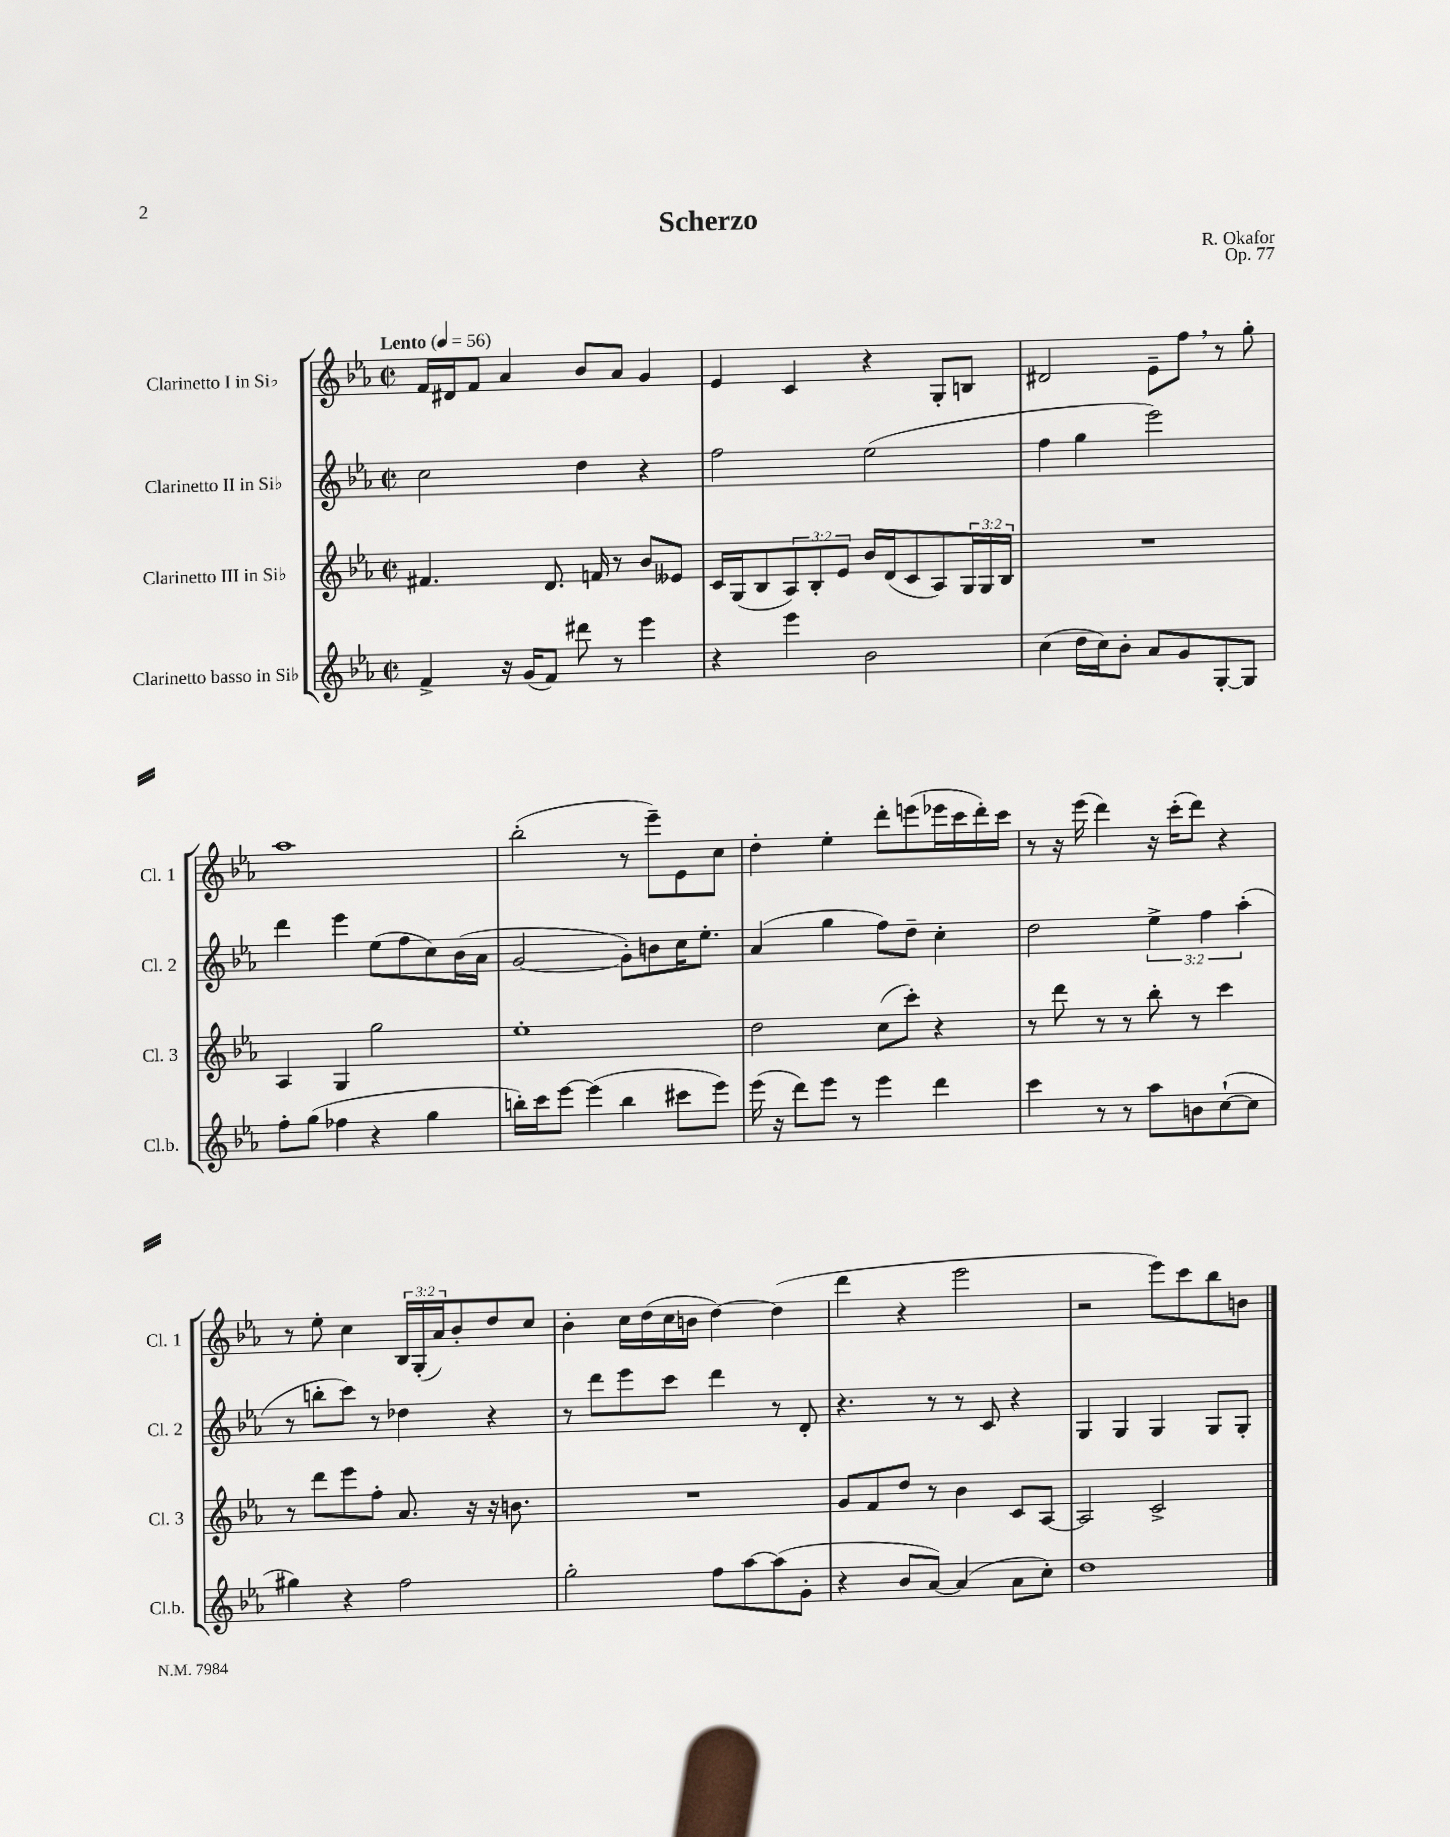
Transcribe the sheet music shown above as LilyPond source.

\header { title = "Scherzo" composer = "R. Okafor" opus = "Op. 77" }
<<
\new StaffGroup <<
\new Staff = "s0" \with { instrumentName = "Clarinetto I in Sib" shortInstrumentName = "Cl. 1" } {
    \clef treble \key ees \major \defaultTimeSignature \time 2/2 \override Staff.TupletNumber.text = #tuplet-number::calc-fraction-text \tempo "Lento" 4 = 56
    f'16 dis'16 f'8 aes'4 bes'8 aes'8 g'4 |
    ees'4 c'4 r4 g8-. b8 |
    dis'2 ees'8-- f''8 \breathe r8 g''8-. |
    aes''1 |
    bes''2-.( r8 ees'''8--) ees'8 c''8 |
    d''4-. ees''4-. d'''8-. e'''8( ees'''16 c'''16 d'''16-.) c'''16 |
    r8 r16 ees'''16( d'''4) r16 c'''16-.( d'''8) r4 |
    r8 ees''8-. c''4 \tuplet 3/2 { bes16 g16-.( aes'16) } bes'8-. d''8 c''8 |
    bes'4-. c''16 d''16( c''16 b'16 d''4~) d''4( |
    d'''4 r4 ees'''2 |
    r2 ees'''8) c'''8 bes''8 b'8 \bar "|." |
}
\new Staff = "s1" \with { instrumentName = "Clarinetto II in Sib" shortInstrumentName = "Cl. 2" } {
    \clef treble \key ees \major \defaultTimeSignature \time 2/2 \override Staff.TupletNumber.text = #tuplet-number::calc-fraction-text
    c''2 d''4 r4 |
    f''2 ees''2( |
    f''4 g''4 ees'''2) |
    d'''4 ees'''4 ees''8( f''8 c''8) bes'16( aes'16 |
    g'2~ g'8-.) b'8 c''16 ees''8.-. |
    aes'4( g''4 f''8) d''8-- c''4-. |
    d''2 \tuplet 3/2 { ees''4-> f''4 aes''4-.( } |
    r8 b''8-. c'''8) r8 des''4 r4 |
    r8 d'''8 ees'''8 c'''8 d'''4 r8 d'8-. |
    r4. r8 r8 c'8 r4 |
    g4 g4 g4 g8 g8-. \bar "|." |
}
\new Staff = "s2" \with { instrumentName = "Clarinetto III in Sib" shortInstrumentName = "Cl. 3" } {
    \clef treble \key ees \major \defaultTimeSignature \time 2/2 \override Staff.TupletNumber.text = #tuplet-number::calc-fraction-text
    fis'4. d'8. f'16 r8 bes'8 eeses'8 |
    c'16 g16( bes8 \tuplet 3/2 { aes8) bes8-. ees'8 } bes'16 d'16( c'8 aes8) \tuplet 3/2 { g16 g16 bes16 } |
    R1 |
    aes4 g4 g''2 |
    ees''1-. |
    d''2 c''8( c'''8-.) r4 |
    r8 d'''8 r8 r8 bes''8-. r8 c'''4 |
    r8 d'''8 ees'''8 f''8-. aes'8. r16 r16 b'8. |
    R1 |
    g'8 f'8 d''8 r8 bes'4 c'8 aes8~ |
    aes2 c'2-> \bar "|." |
}
\new Staff = "s3" \with { instrumentName = "Clarinetto basso in Sib" shortInstrumentName = "Cl.b." } {
    \clef treble \key ees \major \defaultTimeSignature \time 2/2
    f'4-> r16 g'16( f'8) dis'''8 r8 ees'''4 |
    r4 ees'''4 bes'2 |
    c''4( d''16 c''16) bes'8-. aes'8 g'8 g8~-. g8 |
    f''8-. g''8( fes''4 r4 g''4 |
    b''16-.) c'''16 ees'''8~ ees'''4( b''4 cis'''8 ees'''8) |
    ees'''16( r16 d'''8) ees'''8 r8 ees'''4 d'''4 |
    c'''4 r8 r8 aes''8 b'8 c''8~-!( c''8 |
    gis''4) r4 f''2 |
    g''2-. f''8 aes''8~ aes''8( g'8-. |
    r4 bes'8 aes'8~) aes'4( aes'8 c''8-.) |
    d''1 \bar "|." |
}
>>
>>
\layout { \context { \Score \remove "Bar_number_engraver" } }
